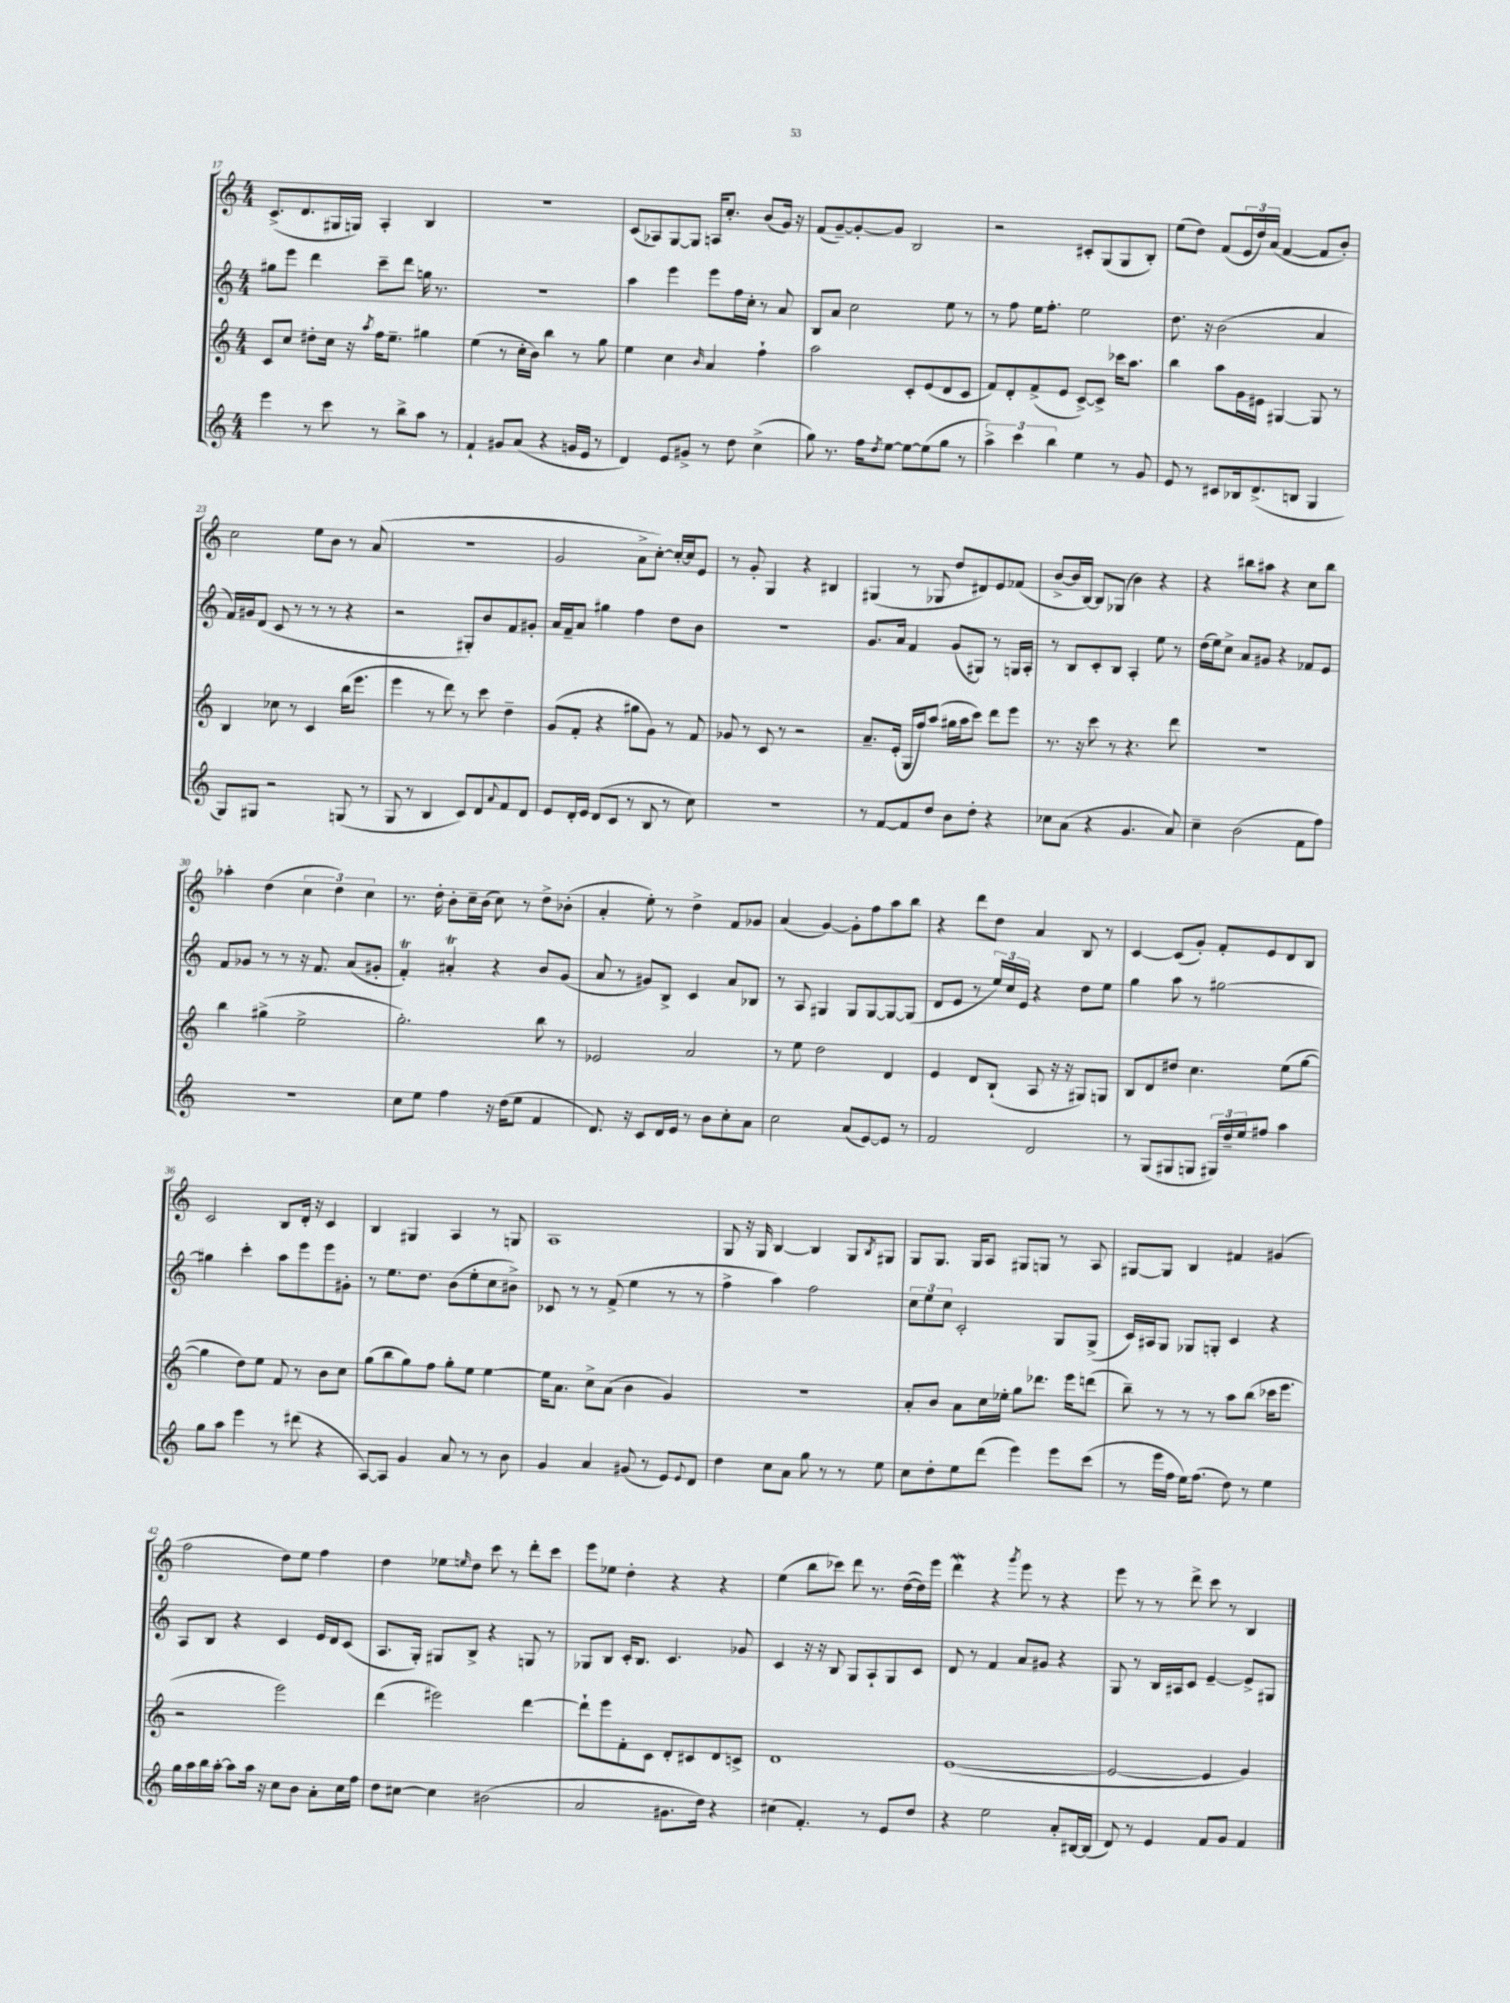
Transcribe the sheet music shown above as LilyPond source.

<<
\new StaffGroup <<
\new Staff = "s0" {
    \clef treble \key c \major \numericTimeSignature \time 4/4
    c'8.->( d'8. gis16 g16) a4-. b4 |
    R1 |
    c'8( aes8) g8~ g8 a16 c''8.-. b'8( g'16) r16 |
    f'8( g'8~--) g'8~-. g'8 b2 |
    r2 cis'8-. g8( g8 b8-.) |
    e''8( d''8) f'8( \tuplet 3/2 { e'16 d''16) a'16( } f'4~ f'8 b'8-.) |
    c''2 e''8 b'8 r8 a'8( |
    R1 |
    g'2 a'8-> c''8~-.) c''16~-. c''16 e'8 |
    r8 g'8-. g4 r4 bis4 |
    gis4( r8 ges8 d''8 dis'8) e'8 fes'8( |
    b'8~-> b'16 b16~) b8 ges8( b'4) r4 |
    r4 bis''8 ais''8 r4 c''8 bis''8 |
    aes''4-. d''4( \tuplet 3/2 { c''4 d''4) c''4 } |
    r8. d''16-. b'8-. c''16-- b'16( c''8) r8 d''8-> bes'8-.( |
    a'4-. e''8-.) r8 d''4-> f'8 ges'8 |
    a'4( g'4~) g'8-. f''8 a''8 b''8 |
    r4 d'''8 d''8 a'4 b8 r8 |
    c'4~ c'8( g'8-.) f'8-. e'8 d'8 b8 |
    c'2 b8 d'16-. r16 c'4 |
    b4 gis4 a4 r8 g8 |
    a1 |
    g8 r16 g16 b4~ b4 g8 \acciaccatura { b8 } gis8 |
    g8 g8. g16 a8 gis8 g8 r8 a8 |
    gis8~ gis8 b4 fis'4 gis'4( |
    f''2 d''8) e''8 f''4 |
    d''4 ees''8 \grace { e''16 } d''8 c'''8 r8 d'''8-. c'''8 |
    e'''8 ees''8 d''4-. r4 r4 |
    e''4( b''8 ces'''8) d'''8 r8. d''16~( d''16) e'''16 |
    d'''4\mordent r4 \acciaccatura { g'''8 } e'''8 r8 r4 |
    e'''8 r8 r8 d'''8-> c'''8 r8 b4 \bar "|." |
}
\new Staff = "s1" {
    \clef treble \key c \major \numericTimeSignature \time 4/4
    gis''8 e'''8 d'''4 c'''8-- d'''8 g''16 r8. |
    R1 |
    a''4 e'''4 e'''8 f''16 c''16-. r8 a'8 |
    b8 a'8 c''2 e''8 r8 |
    r8 f''8 e''16 f''8.-. e''2 |
    d''8. r16 b'2( a'4 |
    f'16) gis'16 d'8( c'8 r8 r8 r8 r4 |
    r2 gis8-.) b'8 f'8 gis'8-. |
    a'16 f'16-- a'8 gis''4 f''4 d''8 b'8 |
    R1 |
    g'8. a'16 f'4 g'8( gis8) r8 g16 a16-. |
    r8 b8 c'8-. b8 a4-. e''8 r8 |
    d''16( e''16) c''8-> a'8 gis'8 r4 fes'8 e'8 |
    f'8 ges'8 r8 r8 r16 f'8. a'8( gis'8-. |
    f'4-.\trill) ais'4-.\trill r4 b'8 g'8( |
    a'8 r8 gis'8) b8-> c'4 a'8 bes8 |
    r8 a8 gis4 gis8 gis8~ gis8~ gis8( |
    d'8 e'8 r8 \tuplet 3/2 { e''16) c''16 e'16 } r4 d''8 e''8 |
    g''4 a''8 r8 gis''2~ |
    gis''4 c'''4-. a''8 e'''8 e'''8 gis'8-. |
    r8 e''8. d''8. b'8( e''8-. c''8 bis'8->) |
    ces'8 r8 r8 f'8->( e''4 r8 r8 |
    f''4-> a''4) f''2 |
    \tuplet 3/2 { c''8 e''8 c''8 } c'2-. g8 g8->( |
    c'16) ais16 g8 ges8 g8-. c'4 r4 |
    a8 b8 r4 c'4 e'16 d'16 c'8( |
    a8. g16-.) gis8 b8-> r4 g8 r8 |
    ges8 b8 c'16-. b8. c'4. ges'8 |
    c'4 r16 r16 b8 g8 a8-! g8 c'8 |
    d'8 r8 f'4 a'8 gis'8 r4 |
    g8 r8 b16 ais16 c'8 e'4~-- e'8-> gis8 \bar "|." |
}
\new Staff = "s2" {
    \clef treble \key c \major \numericTimeSignature \time 4/4
    c'8 c''8 dis''8-. c''16 r16 \acciaccatura { a''8 } f''16 e''8.-- gis''4 |
    e''4( r8 c''16-. b'16) b''4 r8 g''8 |
    e''4 c''4 \grace { b'16 } a'4 f''4-! |
    a''2 c'8-. e'8( d'8 c'8 |
    f'8) d'8-. f'8->( e'8 c'8~->) c'8-> ces'''16 a''8. |
    b''4 a''8 g'16 eis'16 gis4~ gis8 r8 |
    b4 ces''8 r8 c'4 b''16( e'''8. |
    e'''4 r8 d'''8) r8 c'''8 d''4-- |
    g'8( f'8-. r4 gis''8 g'8) r8 f'8 |
    ges'8 r8 c'8 r8 r2 |
    a'8.-- e'16-.( g16 f''16) a''8( gis''16 a''16 c'''8) d'''8 e'''8 |
    r8. r16 c'''8 r8 r4. d'''8 |
    R1 |
    b''4 gis''4->( e''2-> |
    g''2.-.) b''8 r8 |
    ees'2 a'2 |
    r8 e''8 d''2 d'4 |
    e'4 d'8 b8-!( a8 r16 r16 gis8) g8 |
    b8 d'8 dis''8 c''4. e''8( g''8~ |
    g''4 d''8) e''8 f'8 r8 b'8 c''8 |
    g''8( b''8 g''8) f''8 g''8-. e''8 e''4~ |
    e''16 a'8. c''8-> a'8( b'4 g'4) |
    R1 |
    a'8-. b'8 a'8 c''16 ees''16-. g''8 des'''8. e'''16 d'''8( |
    b''8--) r8 r8 r8 a''8 b''8( ces'''16 e'''8. |
    r2 e'''2) |
    d'''4( eis'''2) d'''4~ |
    d'''8-! e'''8 f'8-. c'8 d'8-. cis'8 d'8 c'8-> |
    d'1 |
    e'1~( |
    e'2~ e'4 g'4) \bar "|." |
}
\new Staff = "s3" {
    \clef treble \key c \major \numericTimeSignature \time 4/4
    e'''4 r8 c'''8 r8 b''8-> a''8 r8 |
    f'4-! gis'8 a'8( r4 g'16 e'16 r8 |
    d'4) e'8 gis'8-> r8 d''8 c''4->( |
    g''8) r8. f''16 \acciaccatura { d''8 } e''8~ e''8~ e''8( g''8 r8 |
    \tuplet 3/2 { a''4->) c'''4 b''4 } e''4 r8 g'8 |
    e'8 r8 cis'8 bes16 d'8.->( b8 g4 |
    g8) gis8 r2 g8( r8 |
    g8 r8 b4 c'8) d'8 \appoggiatura { a'8 } f'8 d'8 |
    e'8 d'16-. e'16 d'8( c'8 r8 b8 r8 c''8) |
    R1 |
    r8 f'8~ f'8 d''8 b'8 d''8-. r4 |
    ces''8 a'8( r4 g'4. a'8) |
    c''4-- b'2( f'8 f''8) |
    R1 |
    c''8 e''8 f''4 r16 d''16( e''8 f'4 |
    d'8.) r16 c'8 d'16 e'16 r8 b'8 c''8-. a'8 |
    c''2 a'8( e'8~) e'8 r8 |
    f'2 d'2 |
    r8 g8( gis8 g8 \tuplet 3/2 { gis16) d''16-- e''16 } fis''8 a''4 |
    g''8 a''8 e'''4 r8 dis'''8( r4 |
    a8~) a8 g'4 a'8 r8 r8 b'8 |
    g'4 a'4 gis'8( r8 e'8) \appoggiatura { e'8 } d'8 |
    d''4 c''8 a'8 g''8 r8 r8 e''8 |
    c''8 d''8-. e''8 d'''8( e'''4) e'''8 c'''8( |
    r8 e'''16 f''16 e''16) f''8.( d''8) r8 e''4 |
    g''16 a''16 b''16 a''16~-. a''8 a''16 r16 c''8 b'8 a'8-. c''16 f''16 |
    d''8 cis''8~ cis''4 bis'2( |
    a'2 gis'8. d''16) r4 |
    cis''4( f'4.-.) r8 e'8 d''8 |
    r4 e''2 a'8-. bis16~ bis16( |
    d'8) r8 e'4 f'8 g'8 f'4 \bar "|." |
}
>>
>>
\layout { \context { \Score currentBarNumber = #17 } }
